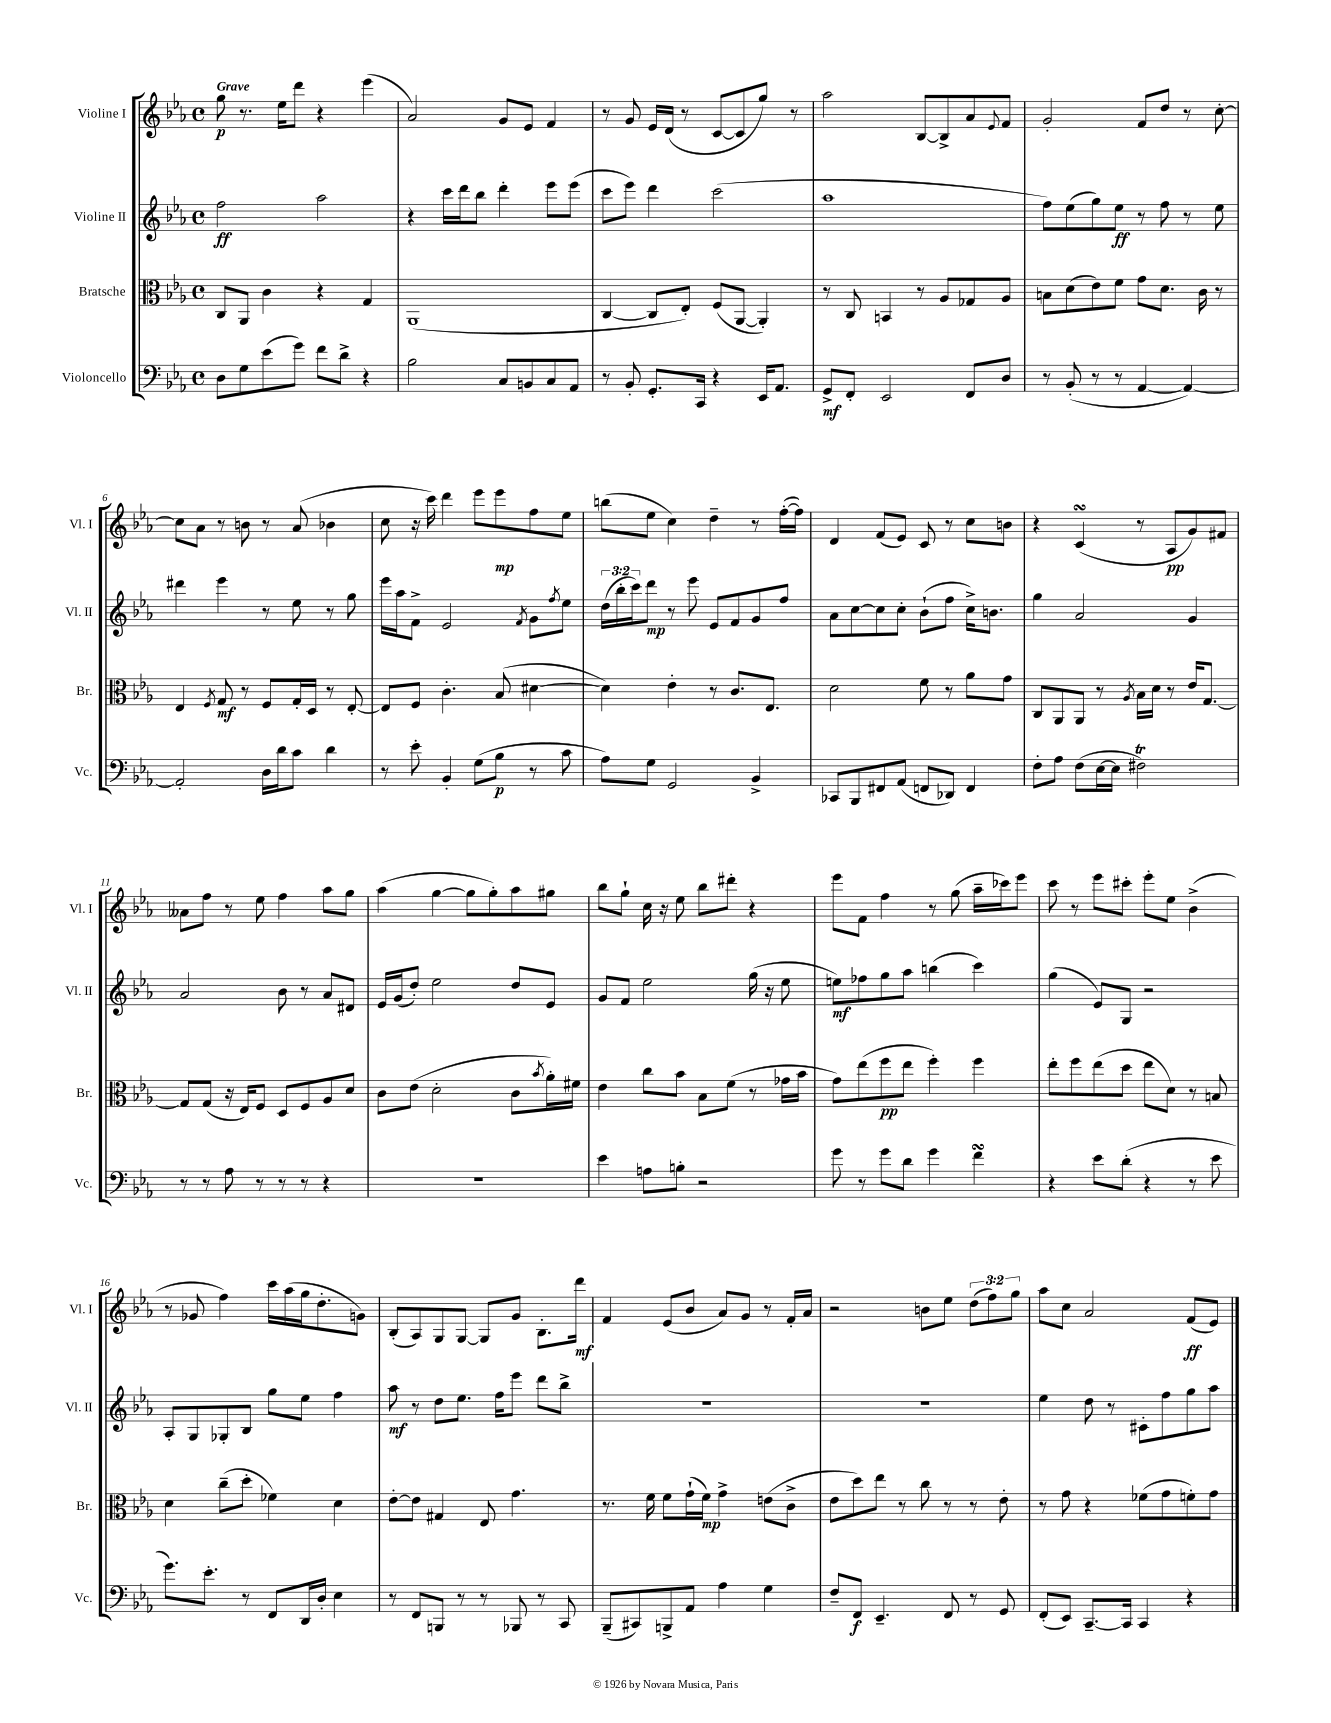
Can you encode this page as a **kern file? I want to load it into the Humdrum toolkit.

**kern	**kern	**kern	**kern
*staff4	*staff3	*staff2	*staff1
*clefF4	*clefC3	*clefG2	*clefG2
*k[b-e-a-]	*k[b-e-a-]	*k[b-e-a-]	*k[b-e-a-]
*M4/4	*M4/4	*M4/4	*M4/4
*met(c)	*met(c)	*met(c)	*met(c)
8D	8C	2ff	8gg
8G	8AA-	.	8.r
(8e-	4c	.	.
.	.	.	16ee-
8g)	.	.	8ddd
8f	4r	2aa-	4r
8d^	.	.	.
4r	4G	.	(4eee-
=	=	=	=
2B-	(1AA-	4r	2a-)
.	.	16ccc	.
.	.	16ddd	.
.	.	8bb-	.
8C	.	4ddd'	8g
8BB	.	.	8e-
8C	.	8eee-	4f
8AA-	.	(8eee-	.
=	=	=	=
8r	[4C	8ccc	8r
8BB-'	.	8eee-)	8g
8.GG'	8C]	4ddd	16e-
.	.	.	(16d
.	8E-')	.	8r
16CC	.	.	.
4r	(8F	(2ccc	[8c
.	[8AA-	.	8c]
16EE-	4AA-'])	.	8gg)
8.AA-	.	.	.
.	.	.	8r
=	=	=	=
8GG^	8r	1aa-	2aa-
8FF'	8C	.	.
2EE-	4BB	.	.
.	8r	.	[8B-
.	8A-	.	8B-^]
8FF	8G-	.	8a-
.	.	.	8qqe-
8D	8A-	.	8f
=	=	=	=
8r	8B	8ff)	2g'
(8BB-'	(8d	(8ee-	.
8r	8e-)	8gg)	.
8r	8f	8ee-	.
[4AA-	8g	8r	8f
.	8.d	8ff	8dd
4AA-_)	.	8r	8r
.	16c	.	.
.	8r	8ee-	[8cc'
=	=	=	=
2AA-']	4E-	4ddd#	8cc]
.	.	.	8a-
.	8qF	.	.
.	8G	4eee-	8r
.	8r	.	8b
16D	8F	8r	8r
16d	.	.	.
8c	16G'	8ee-	(8a-
.	16D	.	.
4d	8r	8r	4b-
.	[8E-'	8gg	.
=	=	=	=
8r	8E-]	16eee-	8cc
.	.	16aa-	.
8e-'	8F	8f^	16r
.	.	.	16ccc)
4BB-'	4.c'	2e-	4ddd
(8G	.	.	8eee-
8B-	(8B-	.	8eee-
.	.	8qf	.
8r	[4d#	8g	8ff
.	.	8qff	.
8c	.	8ee-	8ee-
=	=	=	=
8A-)	4d#])	(24dd	(8bb
.	.	24bb-'	.
.	.	24ccc)	.
8G	.	8ddd	8ee-
2GG	4e-'	8r	4cc)
.	.	8eee-	.
.	8r	8e-	4dd~
.	8.c	8f	.
4BB-^	.	8g	8r
.	8.E-	.	.
.	.	8ff	([16ff'
.	.	.	16ff])
=	=	=	=
8CC-	2d	8a-	4d
8BBB-	.	[8cc	.
8FF#	.	8cc]	(8f
(8AA-	.	8cc'	8e-)
8FF	8f	(8b-`	8c
8DD-)	8r	8ff	8r
4FF	8a-	16cc^)	8cc
.	.	8.b	.
.	8g	.	8b
=	=	=	=
8F'	8C	4gg	4r
8A-	8AA-	.	.
(8F	8AA-	2a-	(4c
[16E-	8r	.	.
16E-]	.	.	.
.	8qA-	.	.
2F#)	16B-	.	8r
.	16d	.	.
.	8r	.	8A-
.	16e-	4g	8g)
.	[8.G	.	.
.	.	.	8f#
=	=	=	=
8r	8G]	2a-	8a--
8r	(8G	.	8ff
8A-	16r	.	8r
.	16E-)	.	.
8r	8F	.	8ee-
8r	8D	8b-	4ff
8r	8F	8r	.
4r	8A-	8a-	8aa-
.	8d	8d#	8gg
=	=	=	=
1r	8c	16e-	(4aa-
.	.	(16g	.
.	(8e-	8dd')	.
.	2d'	2ee-	[4gg
.	.	.	8gg]
.	.	.	8gg')
.	8c	8dd	8aa-
.	8qb-	.	.
.	16a-')	8e-	8gg#
.	16f#	.	.
=	=	=	=
4e-	4e-	8g	8bb-
.	.	8f	8gg`
8A	8cc	2ee-	16cc
.	.	.	16r
8B'	8b-	.	8ee-
2r	8B-	.	8bb-
.	(8f	.	8ddd#'
.	8r	(16gg	4r
.	.	16r	.
.	16g-	8ee-	.
.	16b-	.	.
=	=	=	=
8g	8g)	8ee)	8eee-
8r	(8ee-	8ff-	8f
8g	8ff	8gg	4ff
8d	8ee-	8aa-	.
4g	4ff')	(4bb	8r
.	.	.	(8gg
4f	4ff	4ccc)	16aa-~
.	.	.	16ccc-)
.	.	.	8eee-
=	=	=	=
4r	8ee-'	(4gg	8ccc
.	8ff	.	8r
8e-	(8ee-	8e-)	8eee-
(8d'	8dd	8G	8ccc#'
4r	8ee-	2r	8eee-'
.	8d)	.	8ee-
8r	8r	.	(4b-^
8e-	8B	.	.
=	=	=	=
8.g)	4d	8A-'	8r
.	.	8G	8g-
8.e-'	.	.	.
.	(8cc~	8G-'	4ff)
8r	8dd'	8B-	.
8FF	4f-)	8gg	16ccc
.	.	.	(16aa-
16DD	.	8ee-	16gg
16D'	.	.	8.dd'
4E-	4d	4ff	.
.	.	.	8g)
=	=	=	=
8r	[8e-'	8aa-	(8B-'
8FF	8e-]	8r	8A-)
8BBB	4G#	8dd	8G
8r	.	8.ee-	[8G
8r	8E-	.	8G]
.	.	16ff	.
8BBB-	4.g	8eee-	8g
8r	.	8ddd	8.B-'
8CC	.	8bb-^	.
.	.	.	16ddd
=	=	=	=
(8BBB-~	8.r	1r	4f
8CC#)	.	.	.
.	16f	.	.
8BBB^	8f	.	(8e-
8AA-	(16g`	.	8b-
.	16f)	.	.
4A-	4g^	.	8a-)
.	.	.	8g
4G	(8e	.	8r
.	8c^	.	16f'
.	.	.	16a-
=	=	=	=
8F~	8e-	1r	2r
8FF	8dd)	.	.
4.EE-~	8ee-	.	.
.	8r	.	.
.	8cc	.	8b
8FF	8r	.	8ee-
8r	8r	.	(12dd
.	.	.	12ff)
8GG	8e-'	.	.
.	.	.	12gg
=	=	=	=
(8FF'	8r	4ee-	8aa-
8EE-)	8g	.	8cc
[8.CC~	4r	8dd	2a-
.	.	8r	.
16CC]	.	.	.
4CC	(8f-	8c#'	.
.	8g	8ff	.
4r	8f')	8gg	(8f
.	8g	8aa-	8e-)
==	==	==	==
*-	*-	*-	*-
